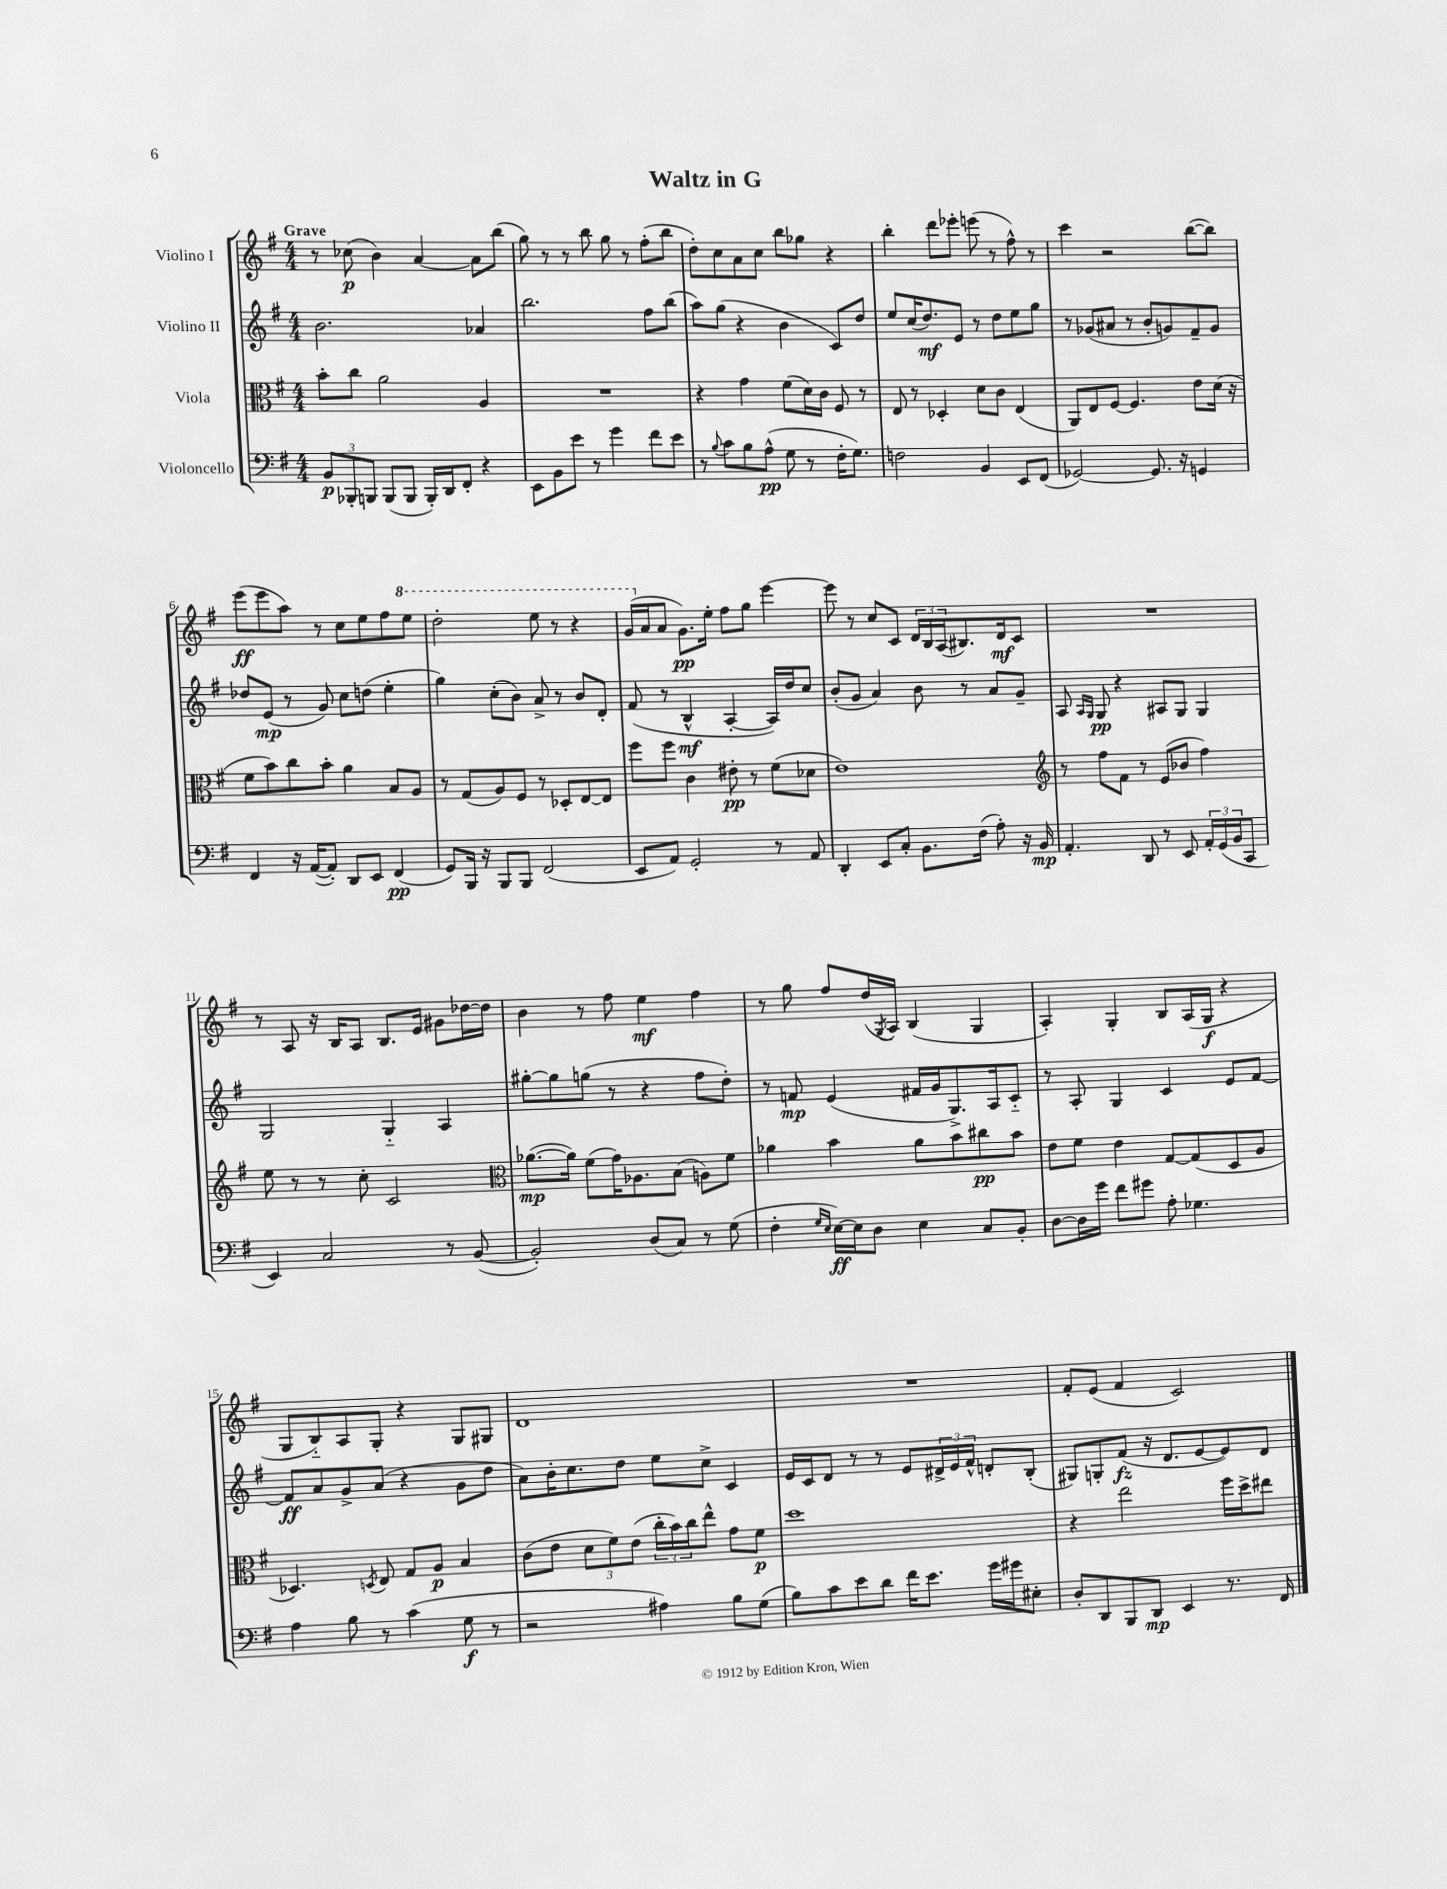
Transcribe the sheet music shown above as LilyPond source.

\header { title = "Waltz in G" }
<<
\new StaffGroup <<
\new Staff = "s0" \with { instrumentName = "Violino I" } {
    \clef treble \key g \major \numericTimeSignature \time 4/4 \tempo "Grave"
    r8 ces''8\p( b'4) a'4~ a'8 b''8( |
    g''8) r8 r8 b''8 g''8 r8 fis''8-.( b''8 |
    d''8-.) c''8 a'8 c''8 b''8 ges''8 r4 |
    b''4-. d'''8 ees'''8-. e'''8( r8 fis''8-^) r8 |
    c'''4 r2 b''8~( b''8) |
    e'''8\ff( e'''8 a''8) r8 c''8 e''8 fis''8 \ottava #1 e'''8 |
    d'''2-. e'''8 r8 r4 |
    g''16( \ottava #0 a'16 a'8 g'8.\pp) e''16-. fis''8 g''8 e'''4~ |
    e'''8 r8 c''8 c'8 \tuplet 3/2 { d'16 b16 a16( } bis8.) d'16\mf c'8 |
    R1 |
    r8 a8 r16 b16 a8 b8. e'16 gis'8 des''16~ des''16 |
    b'4 r8 fis''8 e''4\mf fis''4 |
    r8 g''8 fis''8 d''16( \acciaccatura { g8 } a16) b4( g4 |
    a4-.) g4-. b8 a16( g16\f r4 |
    g8 b8-_) a8 g8-. r4 g8 gis8 |
    d'1 |
    R1 |
    fis'8-. e'8( fis'4 c'2) \bar "|." |
}
\new Staff = "s1" \with { instrumentName = "Violino II" } {
    \clef treble \key g \major \numericTimeSignature \time 4/4
    b'2. aes'4 |
    b''2. fis''8 b''8( |
    a''8) g''8( r4 b'4 c'8) d''8 |
    e''8 c''16( d''8.\mf) e'8 r8 d''8 e''8 g''8 |
    r8 ges'8( ais'8 r8 b'8-. g'8) fis'8-- g'8 |
    des''8 e'8\mp( r8 g'8) c''8 d''8( e''4-. |
    g''4) c''8-.( b'8) a'8-> r8 b'8 d'8-. |
    fis'8( r8 b4-^\mf a4~-. a16) d''16 c''8 |
    b'8-.( g'8 a'4) b'8 r8 a'8 g'8-- |
    a8 \grace { a16 g16 } g8\pp r4 ais8 g8 g4 |
    g2 g4-_ a4 |
    gis''8~-. gis''8 g''8( r8 r4 fis''8 d''8-.) |
    r8 f'8\mp e'4( fis'16 g'16 g8.->) a16 c'8-_ |
    r8 a8-. g4 c'4 e'8 fis'8~ |
    fis'8\ff a'8 g'8-> a'8( r4 g'8 d''8 |
    a'8) b'16-. c''8. d''8 e''8 c''8-> c'4 |
    e'16 c'16 d'8 r8 r8 e'8 \tuplet 3/2 { dis'16-> e'16 fis'16-^ } d'8-. b8-.( |
    gis8) g8-. fis'8\fz( r16 d'8. e'8~ e'8) d'8 \bar "|." |
}
\new Staff = "s2" \with { instrumentName = "Viola" } {
    \clef alto \key g \major \numericTimeSignature \time 4/4
    b'8-. c''8 a'2 a4 |
    R1 |
    r4 g'4 fis'8( d'16) c'16 fis8 r8 |
    e8 r8 des4-. d'8 c'8 e4( |
    a,8) e8 fis8~ fis4. e'8 d'16( r16 |
    fis'8 b'8) c''8 b'8-. a'4 b8 a8 |
    r8 g8( a8) fis8 r8 des8-. e8~ e8 |
    fis''8 fis''8 c'4 eis'8-.\pp r8 fis'8( des'8 |
    e'1) |
    \clef treble r8 fis''8 fis'8 r8 e'8( bes'8 fis''4) |
    e''8 r8 r8 c''8-. c'2 |
    \clef alto aes'8.~\mp( aes'16) fis'8( g'16) aes8. b8( a8) fis'8 |
    aes'4 b'4 aes'8 b'8 cis''8\pp b'8 |
    e'8 fis'8 e'4 g8~ g8( d8 a8 |
    des4.) \acciaccatura { d8 } e8 g8 a8\p b4 |
    c'8( e'8 \tuplet 3/2 { d'8 fis'8) e'8( } \tuplet 3/2 { c''16-. b'16) c''16 } e''8-^ g'8 fis'8\p |
    d''1 |
    r4 e''2 fis''16 d''16-> eis''8 \bar "|." |
}
\new Staff = "s3" \with { instrumentName = "Violoncello" } {
    \clef bass \key g \major \numericTimeSignature \time 4/4
    \tuplet 3/2 { b,8\p bes,,8-. b,,8 } b,,8( b,,8 b,,16-.) d,16 fis,8-. r4 |
    e,8 b,8 e'8 r8 g'4 fis'8 e'8 |
    r8 \appoggiatura { b8 } c'8 b8 a8-^\pp( g8 r8 fis16-. g8.) |
    f2 b,4 e,8 fis,8( |
    ges,2~) ges,8. r16 g,4 |
    fis,4 r16 a,16~( a,8-.) d,8 e,8 fis,4\pp( |
    g,8) b,,16 r16 b,,8 b,,8 fis,2( |
    e,8 a,8) g,2-. r8 a,8 |
    d,4-. e,8 c8-. b,8. fis16( a8-.) r16 b,16\mp |
    a,4.-. d,8 r8 e,8 \tuplet 3/2 { a,16-. g,16( b,16 } c,8 |
    e,4) c2 r8 b,8~( |
    b,2-.) d8( c8) r8 g8( |
    fis4-. \grace { g16 e16 } e16~\ff) e16 d8 e4 c8 b,8-. |
    d8~ d16 g'16 fis'8 gis'8 a8-. ges4. |
    a4 b8 r8 c'4( g8\f r8 |
    r2 ais4) b8 g8( |
    b8) c'8 e'8 d'8 fis'16 e'8. g'16 gis'16 eis8-. |
    d8-. d,8 b,,8 d,8\mp e,4 r8. fis,16 \bar "|." |
}
>>
>>
